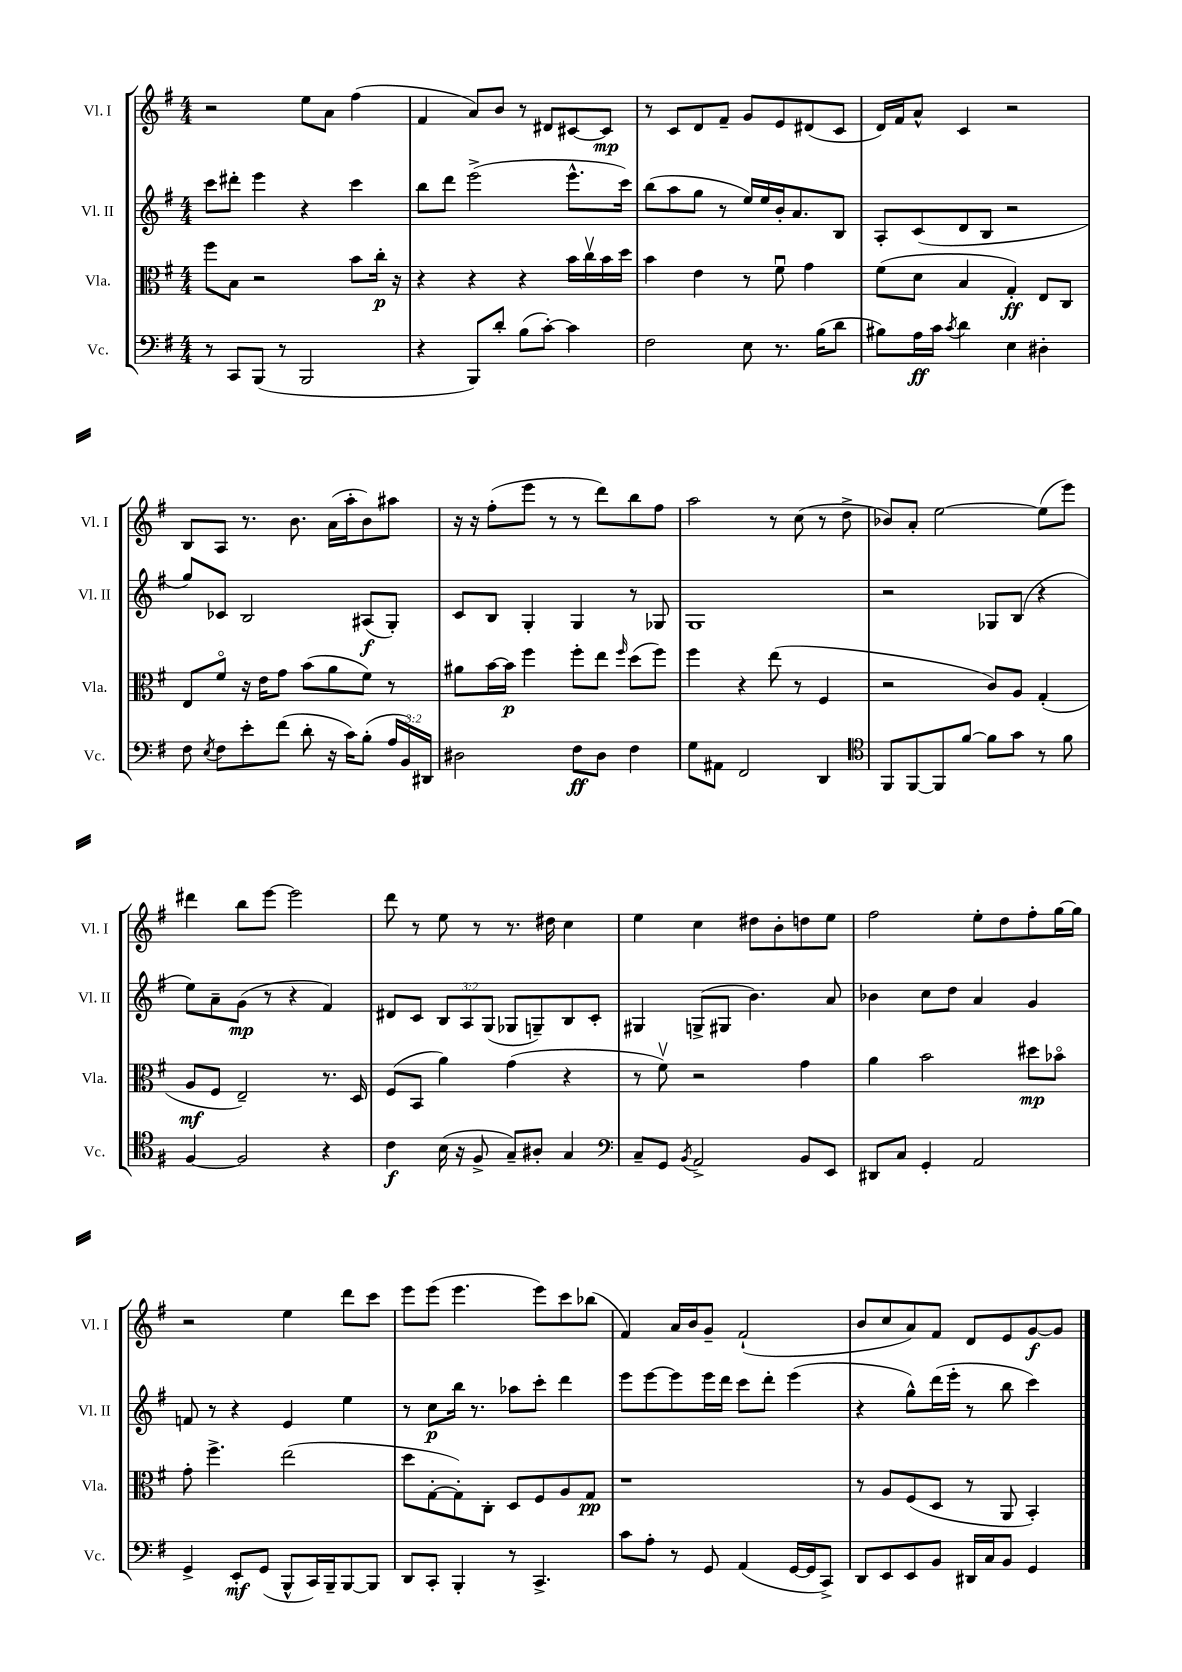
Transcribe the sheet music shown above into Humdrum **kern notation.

**kern	**kern	**kern	**kern
*staff4	*staff3	*staff2	*staff1
*clefF4	*clefC3	*clefG2	*clefG2
*k[f#]	*k[f#]	*k[f#]	*k[f#]
*M4/4	*M4/4	*M4/4	*M4/4
8r	8ff#	8ccc	2r
8CC	8B	8ddd#'	.
(8BBB	2r	4eee	.
8r	.	.	.
2BBB	.	4r	8ee
.	.	.	8a
.	8b	4ccc	(4ff#
.	16cc'	.	.
.	16r	.	.
=	=	=	=
4r	4r	8bb	4f#
.	.	8ddd	.
8BBB)	4r	(2eee^	8a)
8d'	.	.	8b
(8B	4r	.	8r
[8c')	.	.	8d#
4c]	16b	8.eee^^	[8c#
.	16ccv	.	.
.	16b	.	8c#]
.	16dd	16ccc)	.
=	=	=	=
2F#	4b	(8bb	8r
.	.	8aa	8c
.	4e	8gg	8d
.	.	8r	8f#~
8E	8r	16ee)	8g
.	.	16ee	.
8.r	8f#u	16b'	8e
.	.	8.a	.
.	4g	.	(8d#
(16B	.	.	.
8d	.	8B	8c
=	=	=	=
8B#)	(8f#	8A'	16d)
.	.	.	16f#
16A	8d	(8c	8a^^
16c	.	.	.
8qc	.	.	.
4d	4B	8d	4c
.	.	8B	.
4E	4G')	2r	2r
4D#'	8E	.	.
.	8C	.	.
=	=	=	=
8F#	8E	8gg)	8B
8qE	.	.	.
8F#	8f#o	8c-	8A
8e'	16r	2B	8.r
.	16e	.	.
(8f#	8g	.	.
.	.	.	8.b
8d'	(8b	.	.
16r	8a	.	(16a
16c)	.	.	16aa'
(8B'	8f#)	(8A#	8b)
24A	8r	8G')	8aa#
24BB)	.	.	.
24DD#	.	.	.
=	=	=	=
2D#	8a#	8c	16r
.	.	.	16r
.	[16b	8B	(8ff#'
.	16b]	.	.
.	4ff#	4G'	8eee
.	.	.	8r
8F#	8ff#'	4G	8r
8D#	8ee	.	8ddd)
.	16qqff#	.	.
4F#	(8dd	8r	8bb
.	8ff#)	8G-	8ff#
=	=	=	=
8G	4ff#	1G	2aa
8AA#	.	.	.
2FF#	4r	.	.
.	(8ee	.	8r
.	8r	.	(8cc
4DD	4F#	.	8r
.	.	.	8dd^
=	=	=	=
*clefC4	*	*	*
8FF#	2r	2r	8b-)
[8FF#	.	.	8a'
8FF#]	.	.	[2ee
[8f#	.	.	.
8f#]	8c)	8G-	.
8g	8A	(8B	.
8r	(4G'	4r	(8ee]
8f#	.	.	8eee)
=	=	=	=
[4F#	8A	8ee)	4ddd#
.	8F#	8a~	.
2F#]	2E~)	(8g	8bb
.	.	8r	[8eee
.	.	4r	2eee]
4r	8.r	4f#)	.
.	16D	.	.
=	=	=	=
4c	(8F#	8d#	8ddd
.	8BB	8c	8r
(16B	4a)	12B	8ee
16r	.	.	.
.	.	12A	.
8F#^	.	.	8r
.	.	(12G	.
8G~)	(4g	8G-	8.r
8A#'	.	8G~)	.
.	.	.	16dd#
4G	4r	8B	4cc
.	.	8c'	.
=	=	=	=
*clefF4	*	*	*
8C~	8r	4G#	4ee
8GG	8f#v)	.	.
8qBB	.	.	.
2AA^	2r	(8G^	4cc
.	.	8G#	.
.	.	4.b)	8dd#
.	.	.	8b'
8BB	4g	.	8dd
8EE	.	8a	8ee
=	=	=	=
8DD#	4a	4b-	2ff#
8C	.	.	.
4GG'	2b	8cc	.
.	.	8dd	.
2AA	.	4a	8ee'
.	.	.	8dd
.	8dd#	4g	8ff#'
.	8b-o	.	[16gg
.	.	.	16gg]
=	=	=	=
4GG^	8g'	8f	2r
.	4.ff#^	8r	.
8EE'	.	4r	.
(8GG	.	.	.
8BBB^^	(2ee	4e	4ee
16CC)	.	.	.
16BBB~	.	.	.
[8BBB	.	4ee	8ddd
8BBB]	.	.	8ccc
=	=	=	=
8DD	8dd	8r	8eee
8CC'	[8G'	8cc	(8eee
4BBB'	8G'])	16bb	4.eee
.	.	8.r	.
.	8C'	.	.
8r	8D	8aa-	.
4.CC^	8F#	8ccc'	8eee)
.	8A	4ddd	8ccc
.	8G	.	(8bb-
=	=	=	=
8c	1r	8eee	4f#)
8A'	.	[8eee	.
8r	.	8eee]	16a
.	.	.	16b
8GG	.	16eee	8g~
.	.	16ddd	.
(4AA	.	8ccc	(2f#`
.	.	8ddd'	.
[16GG	.	(4eee	.
16GG]	.	.	.
8CC^)	.	.	.
=	=	=	=
8DD	8r	4r	8b
8EE	8A	.	8cc
8EE	(8F#	8gg^^)	8a)
8BB	8D	(16ddd	8f#
.	.	16eee'	.
16DD#	8r	8r	8d
16C	.	.	.
8BB	8AA	8bb	8e
4GG	4BB')	4ccc)	[8g
.	.	.	8g]
==	==	==	==
*-	*-	*-	*-
